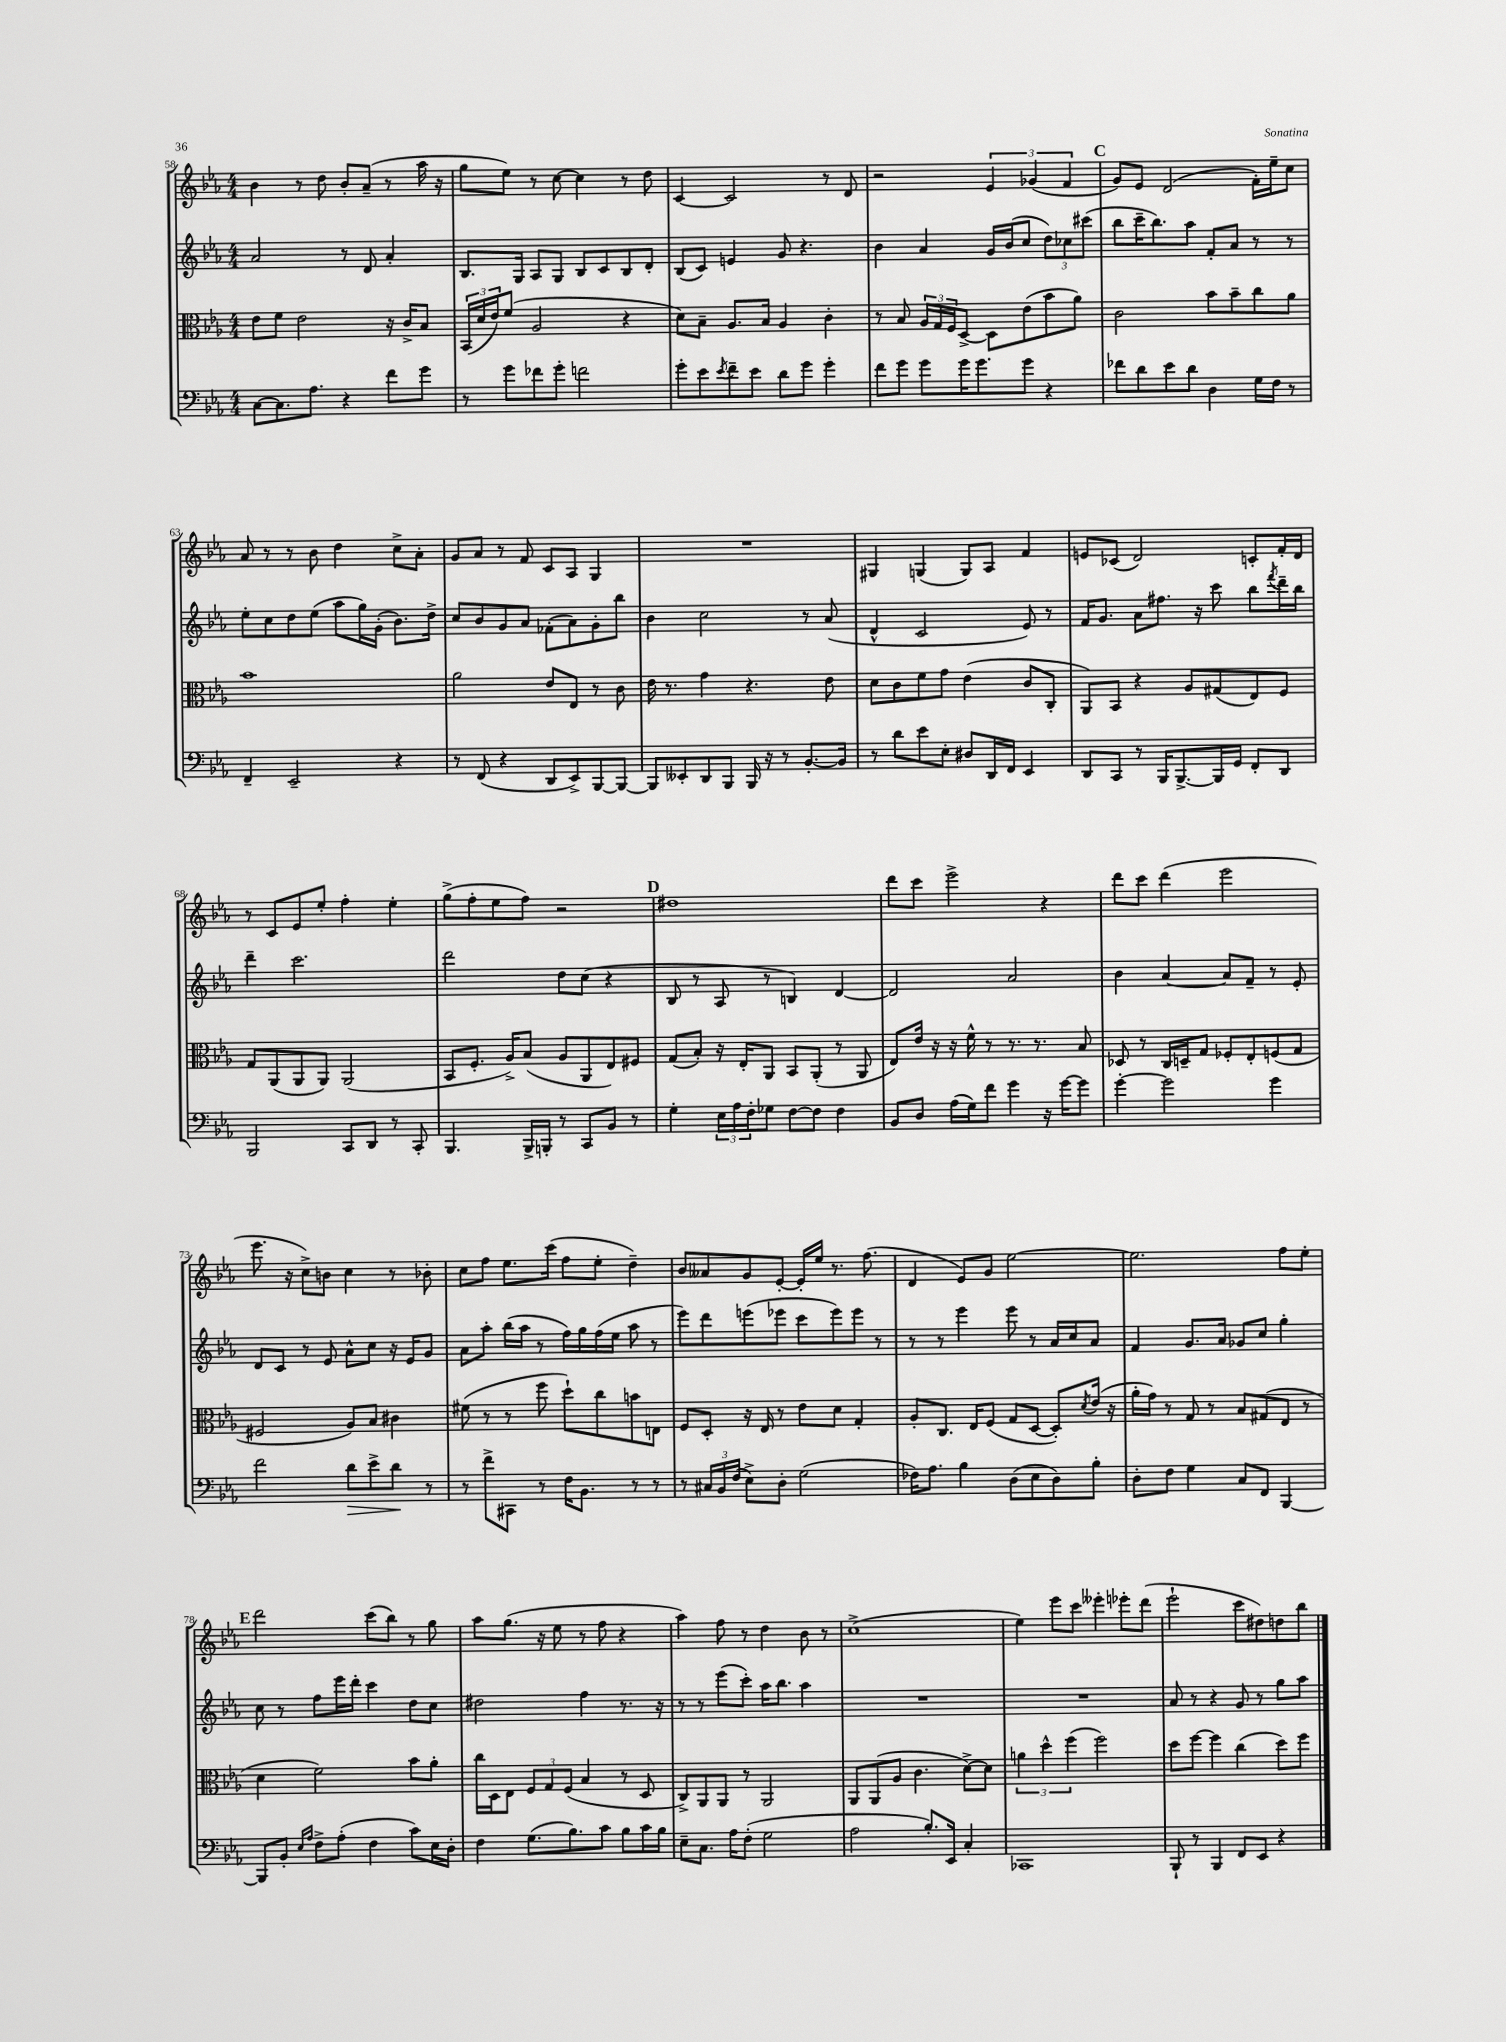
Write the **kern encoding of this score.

**kern	**kern	**kern	**kern
*staff4	*staff3	*staff2	*staff1
*clefF4	*clefC3	*clefG2	*clefG2
*k[b-e-a-]	*k[b-e-a-]	*k[b-e-a-]	*k[b-e-a-]
*M4/4	*M4/4	*M4/4	*M4/4
[8C\L	8e-\L	2a-/	4b-\
8.C\]	8f\J	.	.
.	2e-\	.	8r
8.A-\J	.	.	.
.	.	.	8dd\
4r	.	8r	8b-'/L
.	.	8d/	(8a-~/J
8f\L	16r	4a-'/	8r
.	16c^/LK	.	.
8g\J	8B-/J	.	16aa-\
.	.	.	16r
=	=	=	=
8r	(24BB-/LL	8.B-/L	8gg\L
.	24d/	.	.
.	24e-/J)	.	.
8g\L	(8f/J	.	8ee-\J)
.	.	16G/Jk	.
8f-\	2A-/	8A-/L	8r
8g'\J	.	8G/J	[8cc\
2f\	.	8B-/L	4cc\]
.	.	8c/	.
.	4r	8B-/	8r
.	.	8d'/J	8dd\
=	=	=	=
8g'\L	8d\L)	(8B-/L	[4c/
8e-\	8B-~\J	8c/J)	.
8qe-/	.	.	.
8f~\	8.A-/L	4e/	2c/]
8e-\J	.	.	.
.	16B-/Jk	.	.
8d\L	4A-/	8g/	.
8g\J	.	4.r	.
4g'\	4c'\	.	8r
.	.	.	8d/
=	=	=	=
8f\L	8r	4b-\	2r
8g\J	8B-/	.	.
8g\L	24A-/LL	4a-/	.
.	24G/	.	.
.	24F/J	.	.
16g\K	[8D^/J	.	.
8.g\	.	.	.
.	8D\]L	16g/LL	6e-/
.	.	(16b-/J	.
8g\J	(8e-\	8cc/J	.
.	.	.	(6g-/
4r	8b-\	12dd\L)	.
.	.	12cc-\	6f/
.	8a-\J)	.	.
.	.	(12ccc#\J	.
=	=	=	=
8f-\L	2c\	8bb-\L	8g/L)
8d\	.	16ccc~\K	8e-/J
.	.	8.bb-\)	.
8e-\	.	.	(2d/
8d\J	.	8aa-\J	.
4D\	8b-\L	8f'/L	.
.	8b-~\	8a-/J	.
16G\LL	8cc\	8r	16f'\LL)
16F\JJ	.	.	16ee-~\J
8r	8a-\J	8r	8cc\J
=	=	=	=
4FF~/	1b-	8ee-'\L	8a-/
.	.	8cc\	8r
2EE-~/	.	8dd\	8r
.	.	(8ee-\J	8b-\
.	.	8aa-\L	4dd\
.	.	16gg\L)	.
.	.	(16g'\JJ	.
4r	.	8.b-\L)	8cc^\L
.	.	.	8a-'\J
.	.	16dd^\Jk	.
=	=	=	=
8r	2a-\	8cc/L	8g/L
(8FF/	.	8b-/	8a-/J
4r	.	8g/	8r
.	.	8a-/J	8f/
8DD/L	8e-/L	(8f-'\L	8c/L
8EE-^/)	8E-/J	8a-\)	8A-/J
[8BBB-/	8r	8g'\	4G/
8BBB-/_J	8c\	8bb-\J	.
=	=	=	=
8BBB-/]L	16e-\	4b-\	1r
.	8.r	.	.
8EE--'/	.	.	.
8DD/	4g\	2cc\	.
8BBB-/J	.	.	.
16BBB-/	4.r	.	.
16r	.	.	.
8r	.	.	.
[8.BB-'/L	.	8r	.
.	8e-\	(8a-/	.
16BB-/]Jk	.	.	.
=	=	=	=
8r	8d\L	4d^^/	4G#/
8d\L	8c\	.	.
8e-\	8f\	2c/	(4G/
8E-'\J	8g\J	.	.
8D#/L	(4e-\	.	8G/L)
16DD/L	.	.	8A-/J
16FF/JJ	.	.	.
4EE-/	8c/L	8e-/)	4f/
.	8C'/J	8r	.
=	=	=	=
8DD/L	8AA-/L)	16f/LK	8e/L
.	.	8.g/J	.
8CC/J	8BB-/J	.	(8c-/J
8r	4r	8a-\L	2d/)
16BBB-/LK	.	8.ff#\J	.
[8.BBB-^/	.	.	.
.	8A-/L	.	.
.	.	16r	.
16BBB-/]L	(8G#/	8ccc\	.
16GG/JJ	.	.	.
8FF'/L	8E-/)	8bb-\L	8c'/L
.	.	8qfff/	.
8DD/J	8F/J	16ddd~\L	16f'/L
.	.	16bb-\JJ	16d/JJ
=	=	=	=
2BBB-/	8G/L	4ddd~\	8r
.	(8AA-/	.	8c/L
.	8AA-/	2.ccc\	8e-/
.	8AA-/J)	.	8ee-'/J
8CC/L	(2AA-/	.	4ff'\
8DD/J	.	.	.
8r	.	.	4ee-'\
8CC'/	.	.	.
=	=	=	=
4.BBB-/	8BB-/L	2ddd\	(8gg^\L
.	8.F'/J	.	8ff'\
.	.	.	8ee-\
.	16A-^/LK)	.	.
16BBB-^/LL	(8B-/J	.	8ff\J)
16BBB'/JJ	.	.	.
8r	8A-/L	8dd\L	2r
8CC/L	8AA-/	(8cc\J	.
8BB-/J	8E-/)	4r	.
8r	8F#/J	.	.
=	=	=	=
4G'\	(8G/L	8B-/	1dd#
.	8B-'/J)	8r	.
24E-\LL	16r	8A-/	.
24A-\	.	.	.
.	16E-'/LK	.	.
24F'\J	.	.	.
8G-\J	8AA-/J	8r	.
[8F\L	8BB-/L	4B/)	.
8F\]J	(8AA-'/J	.	.
4F\	8r	[4d/	.
.	8AA-/	.	.
=	=	=	=
8BB-/L	8E-/L)	2d/]	8ddd\L
8D/J	16e-/Jk	.	8ccc\J
.	16r	.	.
(16A-\LL	16r	.	2eee-^\
16G\J)	16f^^\	.	.
8f\J	8r	.	.
4g\	8.r	2a-/	.
.	8.r	.	.
16r	.	.	4r
[16g\LK	.	.	.
8g\]J	8B-/	.	.
=	=	=	=
[4g'\	8D-/	4b-\	8ddd\L
.	8r	.	8ccc\J
2g\]	16C/LL	[4a-/	(4ddd\
.	16D~/J	.	.
.	8G/J	.	.
.	8F-'/L	8a-/]L	2eee-\
.	8E-'/	8f~/J	.
4g\	(8F/	8r	.
.	8G/J	8e-'/	.
=	=	=	=
2f\	2F#/	8d/L	8.eee-\
.	.	8c/J	.
.	.	.	16r
.	.	8r	8cc^\L)
.	.	8e-/	8b\J
8d\L	8A-/L)	8a-^^\L	4cc\
8e-^\	8B-/J	8cc\J	.
8d\J	4c#\	16r	8r
.	.	16e-/LK	.
8r	.	8g/J	8b-'\
=	=	=	=
8r	(8f#\	8a-\L	8cc\L
8f^\L	8r	8aa-'\J	8ff\J
8CC#\J	8r	(16bb-\LL	8.ee-\L
.	.	16aa-\JJ	.
8r	8ff\	8r	.
.	.	.	(16ccc\Jk
16F\LK	8dd`\L)	16ff\LL)	8ff\L
8.BB-\J	.	16gg\	.
.	8cc\	(16ff\	8ee-'\J
.	.	16ee-\JJ	.
8r	8b\	8aa-\	4dd~\)
8r	8E\J	8r	.
=	=	=	=
8r	8F/L	8eee-\L)	8b-/L
24C#/LL	8D'/J	8ddd\	8a--/
24BB-/	.	.	.
(24F/JJ	.	.	.
8E-^\L)	16r	(8eee\	8g/
.	16E-/	.	.
8D'\J	8r	8eee-\J	[8e-'/J
(2G\	8e-\L	8ccc\L	16e-'/]LL
.	.	.	16ee-/JJ
.	8d\J	8eee-\)	8.r
.	4G'/	8eee-\J	.
.	.	.	(8.ff\
.	.	8r	.
=	=	=	=
16F-\LK)	8A-'/L	8r	4d/
8.A-\J	.	.	.
.	8.C/J	8r	.
4B-\	.	4eee-\	8e-/L)
.	16E-/LK	.	.
.	(8F/J	.	8g/J
(8D\L	8G/L	8eee-\	[2ee-\
8E-\	[8D/J	8r	.
8D\)	8D'/]L)	16a-/LL	.
.	.	16cc/J	.
.	8qd/	.	.
8B-'\J	(16e-/Jk	8a-/J	.
.	16r	.	.
=	=	=	=
8D'\L	16a-'\LL	4f/	2.ee-\]
.	16g\JJ)	.	.
8F\J	8r	.	.
4G\	8G/	8.g/L	.
.	8r	.	.
.	.	16a-/Jk	.
8C/L	8B-/L	8g-/L	.
8FF/J	(8G#/	8cc/J	.
[4BBB-/	8E-/J	4gg'\	8ff\L
.	8r	.	8ee-'\J
=	=	=	=
8BBB-/]L	4d\	8cc\	2ddd\
8BB-'/J	.	8r	.
16qqE-/LL	.	.	.
16qqA-/JJ	.	.	.
8F^\L	2f\)	8ff\L	.
(8A-'\J	.	16eee-\L	.
.	.	16ddd'\JJ	.
4F\	.	4ccc\	(8ccc\L
.	.	.	8bb-\J)
8c\L)	8b-\L	8dd\L	8r
16E-\L	8a-'\J	8cc\J	8gg\
16D'\JJ	.	.	.
=	=	=	=
4F\	16cc\LL	2dd#\	8aa-\L
.	16D\J	.	.
.	8E-\J	.	(8.gg\J
(8.G\L	12F/L	.	.
.	.	.	16r
.	12G/	.	.
.	.	.	8ee-\
.	(12F/J	.	.
8.B-\)	.	.	.
.	4B-/	4ff\	8r
8c\J	.	.	8ff\
8B-\L	8r	8.r	4r
16c\L	8D/	.	.
16B-\JJ	.	16r	.
=	=	=	=
8E-~\L	8C^/L)	8r	4aa-\)
8.C\J	8AA-/	8r	.
.	8AA-/J	(8eee-\L	8ff\
16A-\LK	.	.	.
(8F'\J	8r	8ccc'\J)	8r
2G\	2AA-/	16aa-\LK	4dd\
.	.	8.bb-\J	.
.	.	4aa-\	8b-\
.	.	.	8r
=	=	=	=
2A-\	8AA-/L	1r	(1cc^
.	(8AA-/	.	.
.	8A-/J	.	.
.	4.c\	.	.
8.B-'/L)	.	.	.
16EE-/Jk	.	.	.
4C'/	[8d^\L)	.	.
.	8d\]J	.	.
=	=	=	=
1CC-	6a\	1r	4ee-\)
.	6dd^^\	.	.
.	.	.	8eee-\L
.	(6ff\	.	.
.	.	.	8ccc\J
.	2ff\)	.	4eee--'\
.	.	.	8eee-'\L
.	.	.	(8ddd\J
=	=	=	=
8BBB-`/	8dd\L	8a-/	2eee-`\
8r	[8ff\J	8r	.
4BBB-/	4ff\]	4r	.
8FF/L	(4cc\	8g/	8ccc\L
8EE-/J	.	8r	8dd#\)
4r	8dd\L)	8gg\L	8dd\
.	8ff\J	8aa-\J	8bb-\J
==	==	==	==
*-	*-	*-	*-
